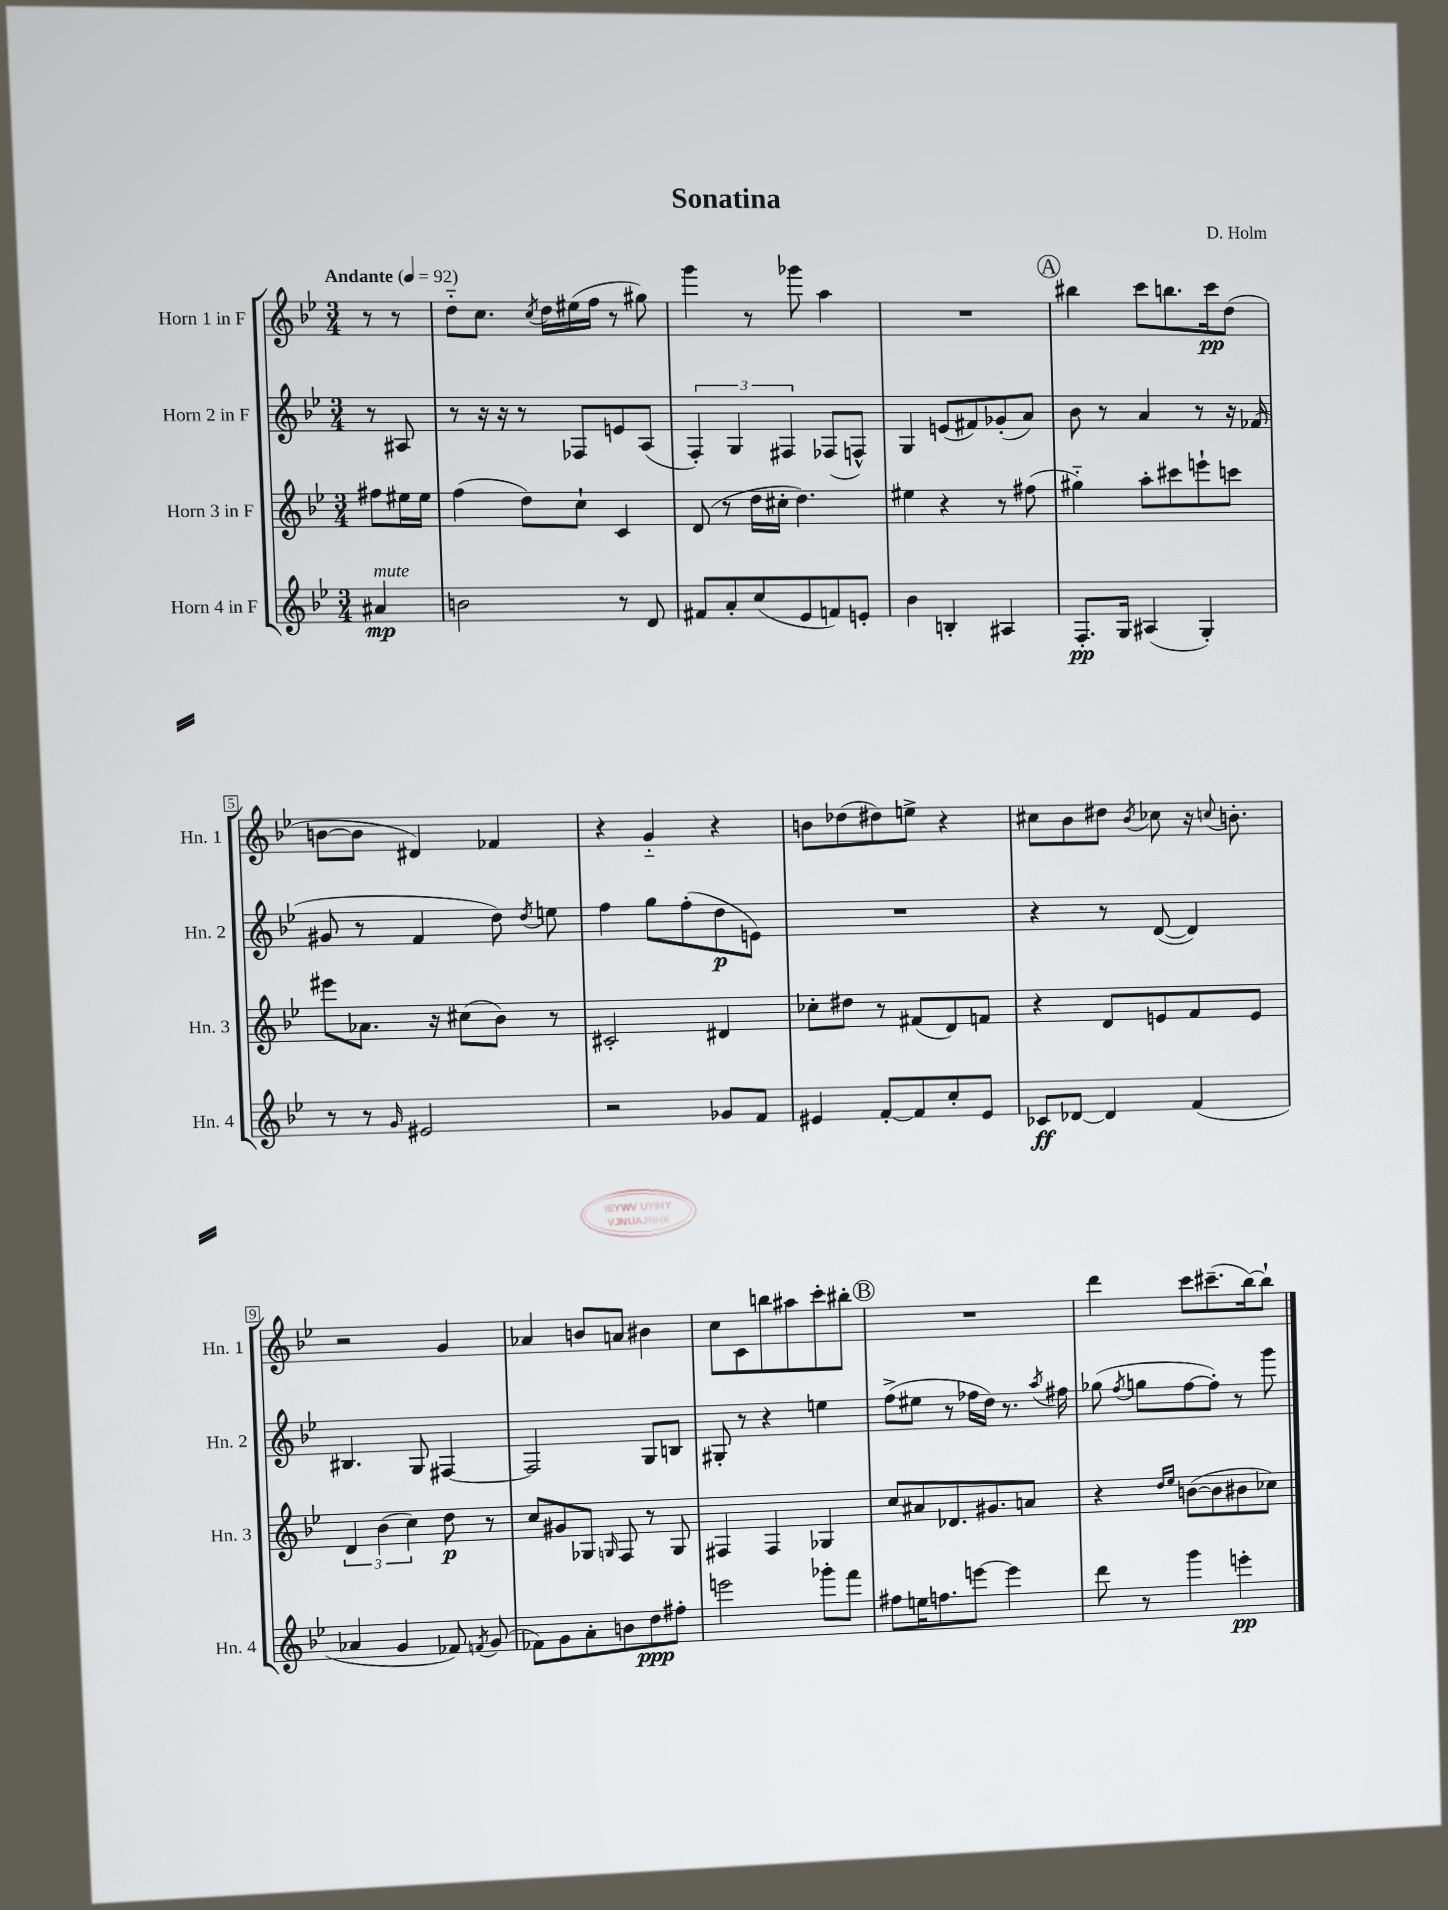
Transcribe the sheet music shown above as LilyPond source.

\header { title = "Sonatina" composer = "D. Holm" }
<<
\new StaffGroup <<
\new Staff = "s0" \with { instrumentName = "Horn 1 in F" shortInstrumentName = "Hn. 1" } {
    \clef treble \key bes \major \numericTimeSignature \time 3/4 \partial 4 \tempo "Andante" 4 = 92
    \autoBeamOff r8 r8 |
    d''8[-_ c''8.] \acciaccatura { c''8 } d''16[ eis''16( f''16] r8 gis''8) |
    g'''4 r8 ges'''8 a''4 |
    R2. |
    \mark \markup { \circle "A" } bis''4 c'''8[ b''8. c'''16\pp d''8]( |
    b'8[~ b'8] dis'4) fes'4 |
    r4 g'4-_ r4 |
    b'8[ des''8( dis''8) e''8]-> r4 |
    cis''8[ bes'8 dis''8] \acciaccatura { bes'8 } ces''8 r16 \appoggiatura { c''8 } b'8.-. |
    r2 g'4 |
    aes'4 b'8[ a'8] bis'4 |
    c''8[ c'8 b''8 ais''8 c'''8-. bis''8]-. |
    \mark \markup { \circle "B" } R2. |
    d'''4 c'''8[ cis'''8.--( bes''16~) bes''8]-! \bar "|." |
}
\new Staff = "s1" \with { instrumentName = "Horn 2 in F" shortInstrumentName = "Hn. 2" } {
    \clef treble \key bes \major \numericTimeSignature \time 3/4 \partial 4
    \autoBeamOff r8 ais8 |
    r8 r16 r16 r8 fes8[ e'8 a8]( |
    \tuplet 3/2 { f4-.) g4 fis4 } fes8[( f8]-^) |
    g4 e'8[( fis'8) ges'8-.( a'8]) |
    \mark \markup { \circle "A" } bes'8 r8 a'4 r8 r16 fes'16( |
    gis'8 r8 f'4 d''8) \acciaccatura { d''8 } e''8 |
    f''4 g''8[ f''8-.( d''8\p e'8]) |
    R2. |
    r4 r8 d'8~( d'4) |
    bis4. g8 fis4~ |
    fis2 g8[ b8] |
    gis8-. r8 r4 e''4 |
    \mark \markup { \circle "B" } f''8[->( eis''8] r8 fes''16[ d''16]) r8. \acciaccatura { a''8 } fis''16 |
    ges''8( \acciaccatura { f''8 } g''8[ f''8~ f''8]-.) r8 g'''8 \bar "|." |
}
\new Staff = "s2" \with { instrumentName = "Horn 3 in F" shortInstrumentName = "Hn. 3" } {
    \clef treble \key bes \major \numericTimeSignature \time 3/4 \partial 4
    \autoBeamOff fis''8[ eis''16 eis''16] |
    f''4( d''8[) c''8]-! c'4 |
    d'8( r8 d''16[ cis''16]-. d''4.) |
    eis''4 r4 r8 fis''8( |
    \mark \markup { \circle "A" } gis''4-_) a''8[-. cis'''8 e'''8-! c'''8] |
    eis'''8[ aes'8.] r16 cis''8[( bes'8]) r8 |
    cis'2-. dis'4 |
    ces''8[-. dis''8] r8 fis'8[( d'8) f'8] |
    r4 d'8[ e'8 f'8 e'8] |
    \tuplet 3/2 { d'4 bes'4( c''4) } d''8\p r8 |
    c''8[ gis'8 ges8] \grace { g16 } f8 r8 g8 |
    fis4 fis4 ges4 |
    \mark \markup { \circle "B" } c''8[ ais'8 des'8. gis'8. a'8] |
    r4 \grace { d''16[ ees''16] } b'8[~( b'8 bis'8 ces''8]) \bar "|." |
}
\new Staff = "s3" \with { instrumentName = "Horn 4 in F" shortInstrumentName = "Hn. 4" } {
    \clef treble \key bes \major \numericTimeSignature \time 3/4 \partial 4
    \autoBeamOff ais'4\mp^\markup { \italic "mute" } |
    b'2 r8 d'8 |
    fis'8[ a'8-. c''8( ees'8 f'8) e'8]-. |
    bes'4 b4-. ais4 |
    \mark \markup { \circle "A" } f8.[-.\pp g16] ais4( g4-.) |
    r8 r8 \grace { g'16 } eis'2 |
    r2 ges'8[ f'8] |
    eis'4 f'8[~-. f'8 c''8-. eis'8] |
    ces'8[\ff des'8]~ des'4 f'4( |
    aes'4 g'4 fes'8) \acciaccatura { f'8 } g'8( |
    fes'8[) g'8 a'8-. b'8 d''8\ppp fis''8]-. |
    e'''2 ges'''8[-. f'''8] |
    \mark \markup { \circle "B" } fis''8[ e''16 f''8. e'''8]~ e'''4 |
    d'''8 r8 g'''4 e'''4-.\pp \bar "|." |
}
>>
>>
\layout { \context { \Score \override BarNumber.stencil = #(make-stencil-boxer 0.1 0.3 ly:text-interface::print) } }
